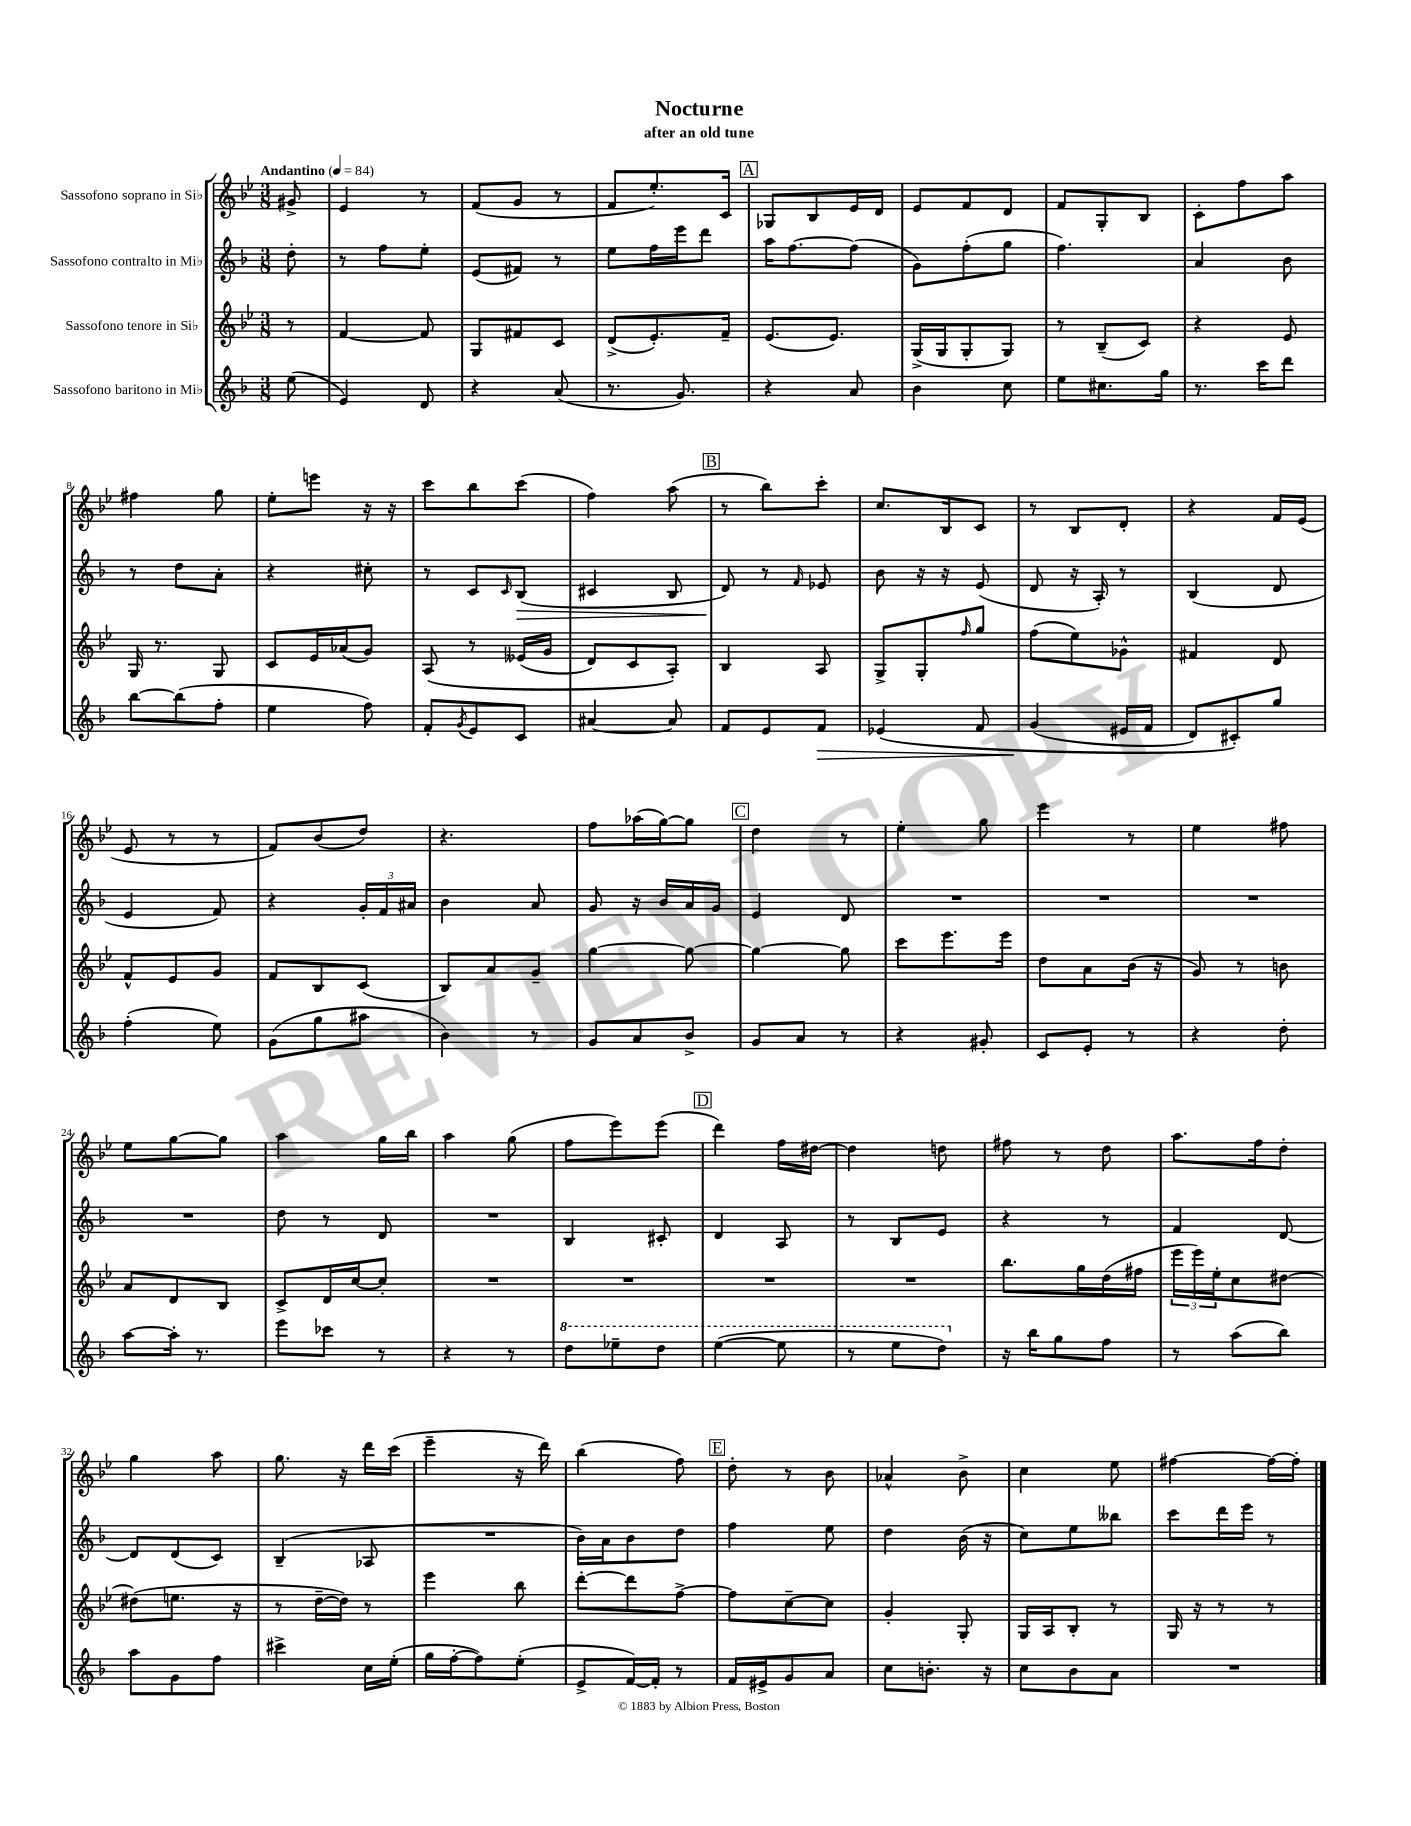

**kern	**dynam	**kern	**kern	**dynam	**kern
*part4	*part4	*part3	*part2	*part2	*part1
*staff4	*staff4	*staff3	*staff2	*staff2	*staff1
*I"Sassofono baritono in Mi♭	*	*I"Sassofono tenore in Si♭	*I"Sassofono contralto in Mi♭	*	*I"Sassofono soprano in Si♭
*clefG2	*	*clefG2	*clefG2	*	*clefG2
*k[b-]	*	*k[b-e-]	*k[b-]	*	*k[b-e-]
*M3/8	*	*M3/8	*M3/8	*	*M3/8
*MM84	*	*MM84	*MM84	*	*MM84
=	=	=	=	=	=
!	!	!	!	!	!LO:TX:a:B:t=Andantino
(8ee\	.	8r	8dd'\	.	8g#X^/
=1	=1	=1	=1	=1	=1
4e/)	.	[4f/	8r	.	4e-/
.	.	.	8ff\L	.	.
8d/	.	8f/]	8ee'\J	.	8r
=2	=2	=2	=2	=2	=2
4r	.	8G/L	(8e/L	.	(8f/L
.	.	8f#X/	8f#X/J)	.	8g/J
(8a/	.	8c/J	8r	.	8r
=3	=3	=3	=3	=3	=3
8.r	.	(8d^/L	8ee\L	.	8f/L
.	.	8.e-'/)	16ff\L	.	8.ee-'/)
8.g/)	.	.	16eee\J	.	.
.	.	.	8ddd\J	.	.
.	.	16f~/Jk	.	.	16c/Jk
!!LO:REH:place=s1:t=A
=4	=4	=4	=4	=4	=4
4r	.	(8.e-/L	16aa\KL	.	8G-X/L
.	.	.	[8.ff\	.	.
.	.	.	.	.	8B-/
.	.	8.e-/J)	.	.	.
8a/	.	.	(8ff\J]	.	16e-/L
.	.	.	.	.	16d/JJ
=5	=5	=5	=5	=5	=5
4b-\	.	(16G^/LL	8g\L)	.	8e-/L
.	.	16G/J	.	.	.
.	.	8G'/	(8ff'\	.	8f/
8cc\	.	8G/J)	8gg\J	.	8d/J
=6	=6	=6	=6	=6	=6
8ee\L	.	8r	4.ff\)	.	8f/L
8.cc#X\	.	(8B-~/L	.	.	8G'/
.	.	8c/J)	.	.	8B-/J
16gg\Jk	.	.	.	.	.
=7	=7	=7	=7	=7	=7
8.r	.	4r	4a/	.	8c'\L
.	.	.	.	.	8ff\
16ccc\KL	.	.	.	.	.
8ddd\J	.	8e-/	8b-\	.	8aa\J
!!LO:LB:g=z
=8	=8	=8	=8	=8	=8
[8bb-\L	.	16G/	8r	.	4ff#X\
.	.	8.r	.	.	.
(8bb-\]	.	.	8dd\L	.	.
8ff'\J	.	8G/	8a'\J	.	8gg\
=9	=9	=9	=9	=9	=9
4ee\	.	8c/L	4r	.	8ee-'\L
.	.	16e-/L	.	.	8eeen\J
.	.	(16a-X/J	.	.	.
8ff\)	.	8g/J)	8cc#X'\	.	16r
.	.	.	.	.	16r
=10	=10	=10	=10	=10	=10
8f'/L	.	(8A/	8r	.	8ccc\L
8qg/	.	.	.	.	.
8e/	.	8r	8c/L	.	8bb-\
.	.	.	16qqc/	.	.
!	!	!	!	!LO:HP:b	!
8c/J	.	(16e--X/LL	(8B-/J	>	(8ccc\J
.	.	16g/JJ	.	.	.
=11	=11	=11	=11	=11	=11
[4a#X/	.	8d/L)	4c#X/	.	4ff\)
.	.	8c/	.	.	.
8a#/]	.	8A'/J)	8B-/	.	(8aa\
!!LO:REH:place=s1:t=B
=12	=12	=12	=12	=12	=12
8f/L	.	4B-/	8d/)	.	8r
8e/	.	.	8r	]	8bb-\L)
.	.	.	16qqf/	.	.
!	!LO:HP:b	!	!	!	!
8f/J	>	8A/	8e-X/	.	8ccc'\J
=13	=13	=13	=13	=13	=13
(4e-X/	.	8G^/L	8b-\	.	8.cc/L
.	.	8G'/	16r	.	.
.	.	.	16r	.	16B-/k
.	.	16qqff/	.	.	.
8f/	.	8gg/J	(8e/	.	8c/J
=14	=14	=14	=14	=14	=14
(4g/	.	(8ff\L	8d/	.	8r
.	.	8ee-\)	16r	.	8B-/L
.	.	.	16A'/)	.	.
16e#X/LL	]	8g-X^^\J	8r	.	8d'/J
16f/JJ	.	.	.	.	.
=15	=15	=15	=15	=15	=15
8d/L)	.	4f#X/	(4B-/	.	4r
8c#X'/)	.	.	.	.	.
8gg/J	.	8d/	8d/	.	16f/LL
.	.	.	.	.	(16e-/JJ
!!LO:LB:g=z
=16	=16	=16	=16	=16	=16
(4ff'\	.	8f^^/L	4e/	.	8e-/
.	.	8e-/	.	.	8r
8ee\)	.	8g/J	8f/)	.	8r
=17	=17	=17	=17	=17	=17
(8g\L	.	8f/L	4r	.	8f/L)
8gg\	.	8B-/	.	.	(8b-/
8aa#X\J	.	(8c/J	24g'/LL	.	8dd/J)
.	.	.	24f/	.	.
.	.	.	24a#X/JJ	.	.
=18	=18	=18	=18	=18	=18
4b-\)	.	8B-/L)	4b-\	.	4.r
.	.	8a/	.	.	.
8r	.	8g~/J	8a/	.	.
=19	=19	=19	=19	=19	=19
8g/L	.	[4gg\	8g/	.	8ff\L
8a/	.	.	16r	.	(16aa-X\L
.	.	.	16b-/LL	.	[16gg\J)
8b-^/J	.	8gg\_	16a/	.	8gg\J]
.	.	.	16g/JJ	.	.
!!LO:REH:place=s1:t=C
=20	=20	=20	=20	=20	=20
8g/L	.	4gg\_	4e/	.	4dd\
8a/J	.	.	.	.	.
8r	.	8gg\]	8d/	.	8r
=21	=21	=21	=21	=21	=21
4r	.	8ccc\L	4.r	.	4ee-'\
.	.	8.eee-\	.	.	.
8g#X'/	.	.	.	.	8gg\
.	.	16eee-\Jk	.	.	.
=22	=22	=22	=22	=22	=22
8c/L	.	8dd\L	4.r	.	4eee-\
8e'/J	.	8a\	.	.	.
8r	.	(16b-\Jk	.	.	8r
.	.	16r	.	.	.
=23	=23	=23	=23	=23	=23
4r	.	8g/)	4.r	.	4ee-\
.	.	8r	.	.	.
8dd'\	.	8bn\	.	.	8ff#X\
!!LO:LB:g=z
=24	=24	=24	=24	=24	=24
[8aa\L	.	8a/L	4.r	.	8ee-\L
16aa'\Jk]	.	8d/	.	.	[8gg\
8.r	.	.	.	.	.
.	.	8B-/J	.	.	8gg\J]
=25	=25	=25	=25	=25	=25
8eee\L	.	8c^/L	8dd\	.	4aa\
8ccc-X\J	.	16d/L	8r	.	.
.	.	[16cc/J	.	.	.
8r	.	8cc'/J]	8d/	.	16gg\LL
.	.	.	.	.	16bb-\JJ
=26	=26	=26	=26	=26	=26
4r	.	4.r	4.r	.	4aa\
8r	.	.	.	.	(8gg\
=27	=27	=27	=27	=27	=27
*8va	*	*	*	*	*
8ddd\L	.	4.r	4B-/	.	8ff\L
8eee-X~\	.	.	.	.	8eee-\)
8ddd\J	.	.	8c#X'/	.	(8eee-\J
!!LO:REH:place=s1:t=D
=28	=28	=28	=28	=28	=28
([4eee\	.	4.r	4d/	.	4ddd\)
8eee\]	.	.	8A/	.	16ff\LL
.	.	.	.	.	[16dd#X\JJ
=29	=29	=29	=29	=29	=29
8r	.	4.r	8r	.	4dd#\]
8eee\L	.	.	8B-/L	.	.
8ddd\J)	.	.	8e/J	.	8ddn\
=30	=30	=30	=30	=30	=30
*X8va	*	*	*	*	*
16r	.	8.bb-\L	4r	.	8ff#X\
16bb-\KL	.	.	.	.	.
8gg\	.	.	.	.	8r
.	.	16gg\L	.	.	.
8ff\J	.	(16dd\	8r	.	8dd\
.	.	16ff#X\JJ	.	.	.
=31	=31	=31	=31	=31	=31
8r	.	24eee-\LL	4f/	.	8.aa\L
.	.	24eee-\)	.	.	.
.	.	24ee-'\J	.	.	.
(8aa\L	.	8cc\	.	.	.
.	.	.	.	.	16ff\k
8bb-\J)	.	[8dd#X\J	[8d/	.	8dd'\J
!!LO:LB:g=z
=32	=32	=32	=32	=32	=32
8aa\L	.	(8dd#X\L]	8d/L]	.	4gg\
8g\	.	8.een\J	(8d/	.	.
8ff\J	.	.	8c/J)	.	8aa\
.	.	16r	.	.	.
=33	=33	=33	=33	=33	=33
4ccc#X^\	.	8r	(4B-~/	.	8.gg\
.	.	[16dd~\LL	.	.	.
.	.	16dd\JJ])	.	.	16r
16cc\LL	.	8r	8A-X/	.	16ddd\LL
(16ee'\JJ	.	.	.	.	(16ccc\JJ
=34	=34	=34	=34	=34	=34
16gg\LL	.	4eee-\	4.r	.	4eee-~\
[16ff'\J	.	.	.	.	.
8ff\])	.	.	.	.	.
(8ee'\J	.	8bb-\	.	.	16r
.	.	.	.	.	16ddd\)
=35	=35	=35	=35	=35	=35
8e^/L	.	[8ddd'\L	16b-\LL)	.	(4bb-\
.	.	.	16a\J	.	.
[16f/L)	.	8ddd\]	8b-\	.	.
16f'/JJ]	.	.	.	.	.
8r	.	[8ff^\J	8dd\J	.	8ff\)
!!LO:REH:place=s1:t=E
=36	=36	=36	=36	=36	=36
16f/LL	.	8ff\L]	4ff\	.	8dd'\
16e#X^/J	.	.	.	.	.
8g/	.	[8cc~\	.	.	8r
8a/J	.	8cc\J]	8ee\	.	8b-\
=37	=37	=37	=37	=37	=37
8cc\L	.	4g'/	4dd\	.	4a-X^^/
8.bn'\J	.	.	.	.	.
.	.	8G'/	(16b-\	.	8b-^\
16r	.	.	16r	.	.
=38	=38	=38	=38	=38	=38
8cc\L	.	16G/LL	8cc\L)	.	4cc\
.	.	16A/J	.	.	.
8b-\	.	8B-'/J	8ee\	.	.
8a\J	.	8r	8bb--X\J	.	8ee-\
=39	=39	=39	=39	=39	=39
4.r	.	16G/	8ccc\L	.	[4ff#X\
.	.	16r	.	.	.
.	.	8r	16ddd\L	.	.
.	.	.	16eee\JJ	.	.
.	.	8r	8r	.	16ff#\LL_
.	.	.	.	.	16ff#'\JJ]
==	==	==	==	==	==
*-	*-	*-	*-	*-	*-
